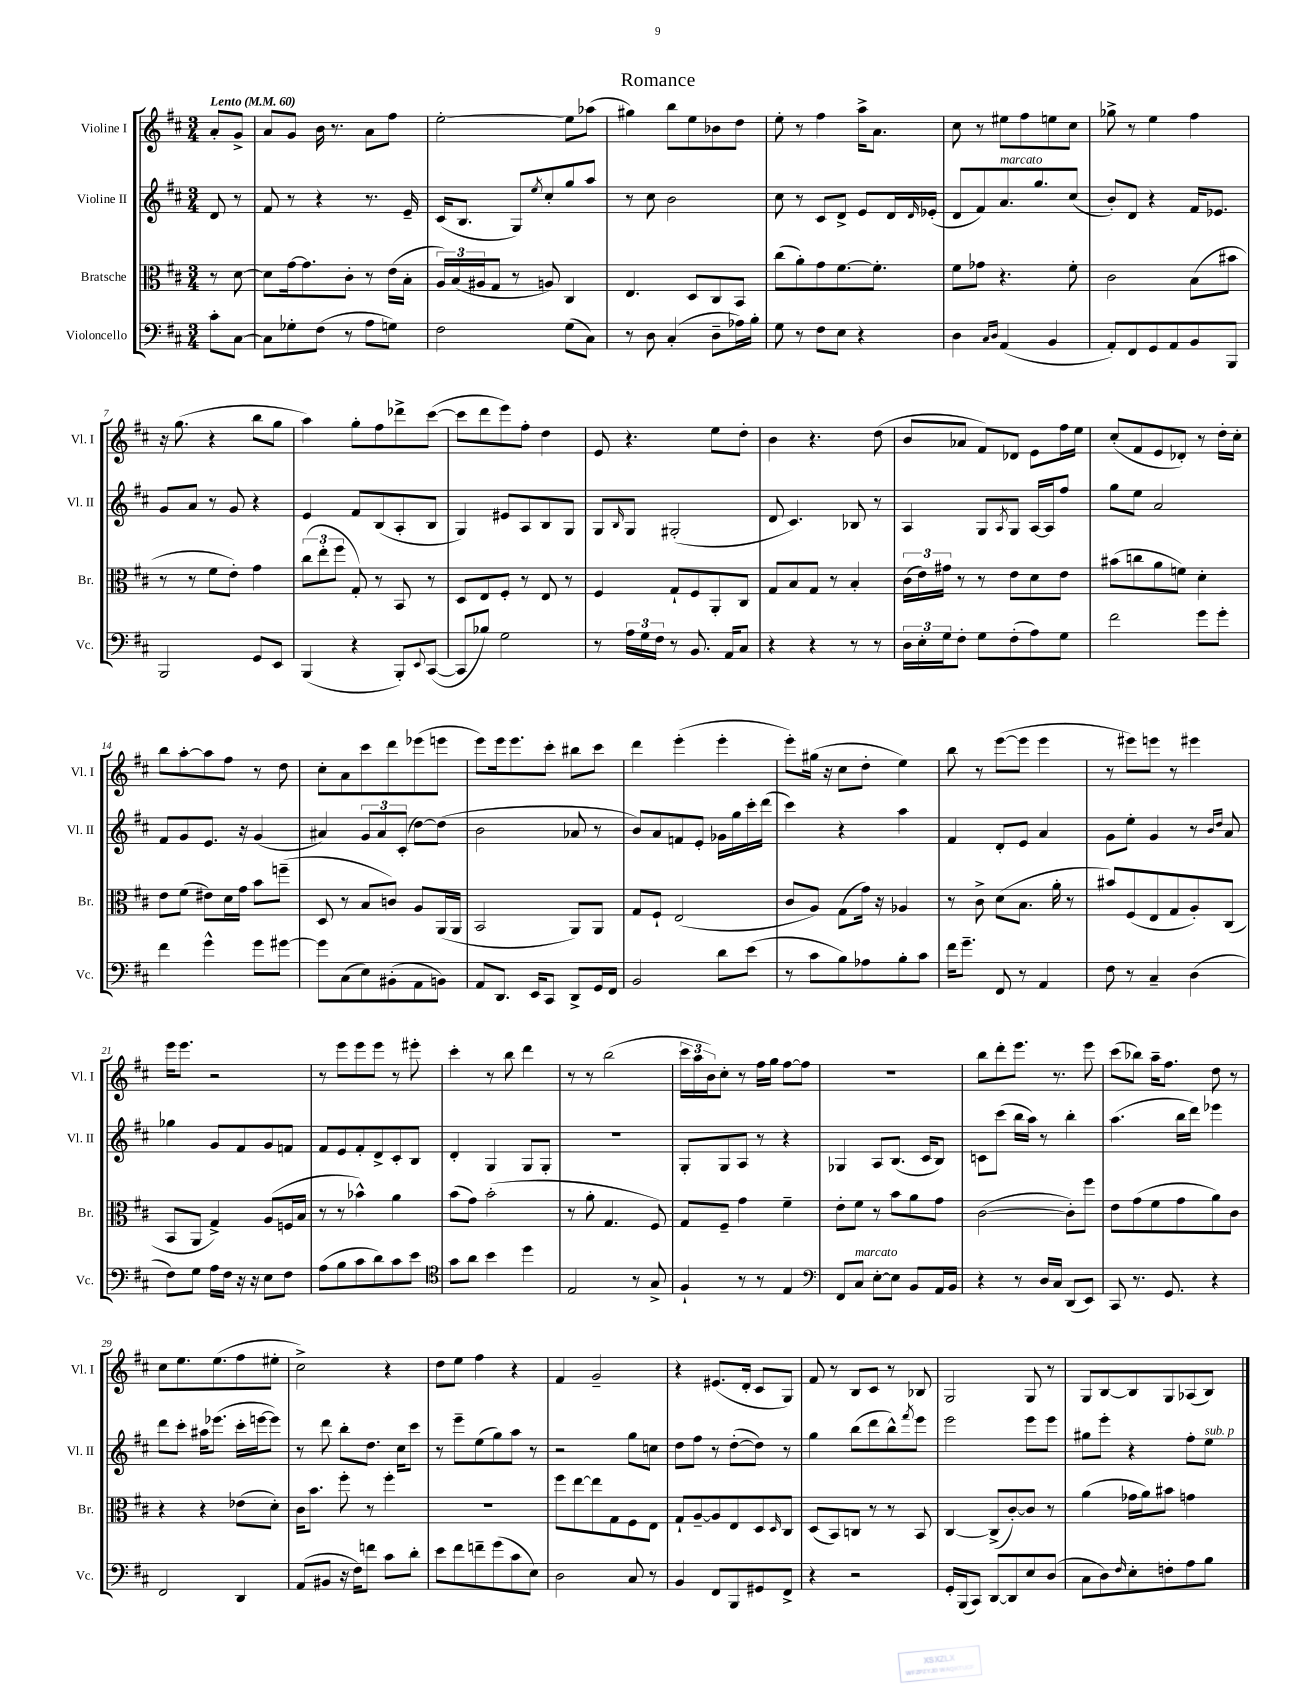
\header { title = "Romance" }
<<
\new StaffGroup <<
\new Staff = "s0" \with { instrumentName = "Violine I" shortInstrumentName = "Vl. I" } {
    \clef treble \key d \major \numericTimeSignature \time 3/4 \partial 4 \tempo "Lento" 4 = 60
    a'8-. g'8-> |
    a'8 g'8 b'16 r8. a'8 fis''8 |
    e''2~-. e''8 aes''8( |
    gis''4) b''8 e''8 bes'8 d''8 |
    e''8-. r8 fis''4 a''16-> a'8. |
    cis''8 r8 eis''8 fis''8 e''8 cis''8 |
    ges''8-> r8 e''4 fis''4 |
    r16 g''8.( r4 b''8 g''8 |
    a''4) g''8-. fis''8 des'''8-> cis'''8~( |
    cis'''8 d'''8 e'''8) fis''8-. d''4 |
    e'8 r4. e''8 d''8-. |
    b'4 r4. d''8( |
    b'8 aes'8 fis'8) des'8 e'8 fis''16 e''16 |
    cis''8-.( fis'8 e'8 des'8-.) r8 d''16-. cis''16-. |
    b''8 a''8~-. a''8 fis''8 r8 d''8 |
    cis''8-. a'8 cis'''8 d'''8 ees'''8( e'''8 |
    e'''8) e'''16 e'''8. cis'''8-. bis''8 cis'''8 |
    d'''4 e'''4-.( e'''4-. |
    e'''8-.) gis''16( r16 cis''8 d''8-. e''4) |
    b''8 r8 e'''8~( e'''8 e'''4 |
    r8 eis'''8) e'''8 r8 eis'''4 |
    e'''16 e'''8. r2 |
    r8 e'''8 e'''8 e'''8 r8 eis'''8-. |
    cis'''4-. r8 b''8 d'''4 |
    r8 r8 b''2( |
    \tuplet 3/2 { cis'''16 a''16 b'16) } cis''8-. r8 fis''16 g''16 fis''8~ fis''8 |
    R2. |
    b''8 d'''8-. e'''8. r8. e'''8 |
    cis'''8( bes''8) a''16-- fis''8. d''8 r8 |
    cis''8 e''8. e''8.( fis''8 eis''8-. |
    cis''2->) r4 |
    d''8 e''8 fis''4 r4 |
    fis'4 g'2-- |
    r4 eis'8.( d'16-. cis'8 g8) |
    fis'8 r8 b8 cis'8 r8 bes8 |
    g2 g8 r8 |
    g8 b8~ b8 g8 aes8( b8) \bar "|." |
}
\new Staff = "s1" \with { instrumentName = "Violine II" shortInstrumentName = "Vl. II" } {
    \clef treble \key d \major \numericTimeSignature \time 3/4 \partial 4
    d'8 r8 |
    fis'8 r8 r4 r8. e'16-- |
    cis'16( b8. g8) \acciaccatura { e''8 } cis''8-. g''8 a''8 |
    r8 cis''8 b'2 |
    cis''8 r8 cis'8 d'8-> e'8 d'16 \grace { d'16 } ees'16-.( |
    d'8 fis'8) a'8.^\markup { \italic "marcato" } g''8. cis''8( |
    b'8-.) d'8 r4 fis'16 ees'8. |
    g'8 a'8 r8 g'8 r4 |
    e'4 fis'8 b8( a8-. b8 |
    g4) eis'8 a8 b8 g8 |
    g8 \grace { b16 } g8 gis2-.( |
    d'8 cis'4.) bes8 r8 |
    a4 g8 \acciaccatura { a8 } g8 a16~ a16 fis''8 |
    g''8 e''8 a'2 |
    fis'8 g'8 e'8. r16 g'4( |
    ais'4) \tuplet 3/2 { g'8 ais'8 cis'8-.( } d''8~) d''8( |
    b'2 aes'8 r8 |
    b'8) a'8 f'8 e'8-. ges'16 g''16 cis'''16-. d'''16( |
    cis'''4) r4 a''4 |
    fis'4 d'8-. e'8 a'4 |
    g'8 e''8-. g'4 r8 \grace { b'16 d''16 } a'8 |
    ges''4 g'8 fis'8 g'8 f'8 |
    fis'8 e'8 fis'8-. d'8-> cis'8-. b8 |
    d'4-. g4 g8 g8-. |
    R2. |
    g8-. g8 a8 r8 r4 |
    ges4 a8 b8.( cis'16 b8) |
    c'8 cis'''8( b''16 a''16) r8 b''4-. |
    a''4.( b''16 d'''16) ees'''4 |
    d'''8 cis'''8-. ais''16 ees'''8.( cis'''16-. e'''16~ e'''8) |
    r8 d'''8 b''8-. d''8. cis''16 cis'''8 |
    r8 e'''8-- e''8( g''8) a''8 r8 |
    r2 g''8 c''8 |
    d''8 fis''8 r8 d''8~-.( d''8) r8 |
    g''4 b''8( d'''8 b''8-^) \acciaccatura { fis'''8 } e'''8 |
    e'''2 e'''8 e'''8 |
    gis''8 e'''8-. r4 fis''8-. e''8^\markup { \italic "sub. p" } \bar "|." |
}
\new Staff = "s2" \with { instrumentName = "Bratsche" shortInstrumentName = "Br." } {
    \clef alto \key d \major \numericTimeSignature \time 3/4 \partial 4
    r8 d'8~ |
    d'8 g'16~ g'8. cis'8-. r8 e'16( b16-. |
    \tuplet 3/2 { a16) b16( ais16 } g8 r8 a8) cis4 |
    e4. d8 cis8 b,8 |
    cis''8( a'8-.) g'8 fis'8.~ fis'8.-. |
    fis'8 ges'8 r4. fis'8-. |
    cis'2 b8( bis'8 |
    r8 r8 fis'8 e'8-.) g'4 |
    \tuplet 3/2 { cis''8( e''8-. fis''8 } g8-.) r8 b,8 r8 |
    d8 e8 fis8-. r8 e8 r8 |
    fis4 g8-! fis8 a,8-. cis8 |
    g8 b8 g8 r8 b4-. |
    \tuplet 3/2 { cis'16( e'16) gis'16 } r8 r8 e'8 d'8 e'8 |
    bis'8( c''8 a'8 f'8) d'4-. |
    e'8 fis'8( eis'8) d'16 g'16 b'8 f''8--( |
    d8 r8 b8 c'8) a8 a,16( a,16 |
    b,2 a,8) a,8 |
    g8 fis8-! e2( |
    cis'8 a8) g8( g'16) r16 aes4 |
    r8 cis'8-> d'8( b8. a'16-. r8 |
    bis'8) fis8( e8 g8 a8-.) cis8( |
    b,8 a,8 g4->) a8( f16 b16 |
    r8 r8 bes'4-^) a'4 |
    b'8( g'8) b'2-.( |
    r8 a'8-. g4. fis8) |
    g8 fis8-- g'4 fis'4-- |
    e'8-. fis'8 r8 b'8 a'8 g'8 |
    cis'2~( cis'8-.) fis''8 |
    e'8 g'8( fis'8 g'8 a'8) cis'8 |
    r4 r4 ees'8( d'8-.) |
    cis'16 b'8. fis''8-. r8 fis''4-. |
    R2. |
    fis''8 e''8~ e''8 g8 fis8 e8 |
    g8-! a8~-- a8 e8 d8 \grace { d16 } cis8 |
    d8( b,8) c8 r8 r8 b,8 |
    cis4~ cis8->( cis'8~-.) cis'8 r8 |
    a'4( ges'16 a'16) bis'8 g'4 \bar "|." |
}
\new Staff = "s3" \with { instrumentName = "Violoncello" shortInstrumentName = "Vc." } {
    \clef bass \key d \major \numericTimeSignature \time 3/4 \partial 4
    cis'8-. cis8~ |
    cis8 ges8-. fis8( r8 a8 g8) |
    fis2 g8( cis8) |
    r8 d8 cis4-.( d8-- aes16) b16-. |
    g8 r8 fis8 e8 r4 |
    d4 \grace { cis16 d16 } a,4( b,4 |
    a,8-.) fis,8 g,8 a,8 b,8 b,,8 |
    b,,2 g,8 e,8 |
    b,,4( r4 b,,8-.) \appoggiatura { e,8 } cis,8~( |
    cis,8 bes8) g2 |
    r8 \tuplet 3/2 { a16 g16 fis16 } r8 b,8. a,16 cis8 |
    r4 r4 r8 r8 |
    \tuplet 3/2 { d16 e16-. g16 } fis8-. g8 fis8-.( a8) g8 |
    fis'2 g'8 g'8-. |
    fis'4 g'4-^ g'8 gis'8~ |
    gis'8 cis8( e8) bis,8-.( a,8 b,8) |
    a,8 d,8. e,16 cis,8 d,8-> g,16 fis,16 |
    b,2 d'8 e'8( |
    r8 cis'8 b8) aes8 b8-. cis'8 |
    fis'16 g'8.-- fis,8 r8 a,4 |
    fis8 r8 cis4-- d4( |
    fis8) g8 a16 fis16 r16 r16 e8 fis8 |
    a8( b8 cis'8 d'8) cis'8 e'8 |
    \clef tenor g'8 a'8 b'4 d''4 |
    e2 r8 g8-> |
    fis4-! r8 r8 e4 |
    \clef bass fis,8 cis8^\markup { \italic "marcato" } e8~-. e8 b,8 a,16 b,16 |
    r4 r8 d16 cis16 d,8( e,8) |
    cis,8 r8. g,8. r4 |
    fis,2 d,4 |
    a,8( bis,8 r16 fis16) f'8 cis'8 d'8-. |
    e'8 fis'8 f'8-- g'8( cis'8 e8) |
    d2 cis8 r8 |
    b,4 fis,8 b,,8 gis,8 fis,8-> |
    r4 r2 |
    g,16-. b,,16( cis,8) d,8~ d,8 e8 d8( |
    cis8 d8) \grace { fis16 } e8-. f8-. a8 b8 \bar "|." |
}
>>
>>
